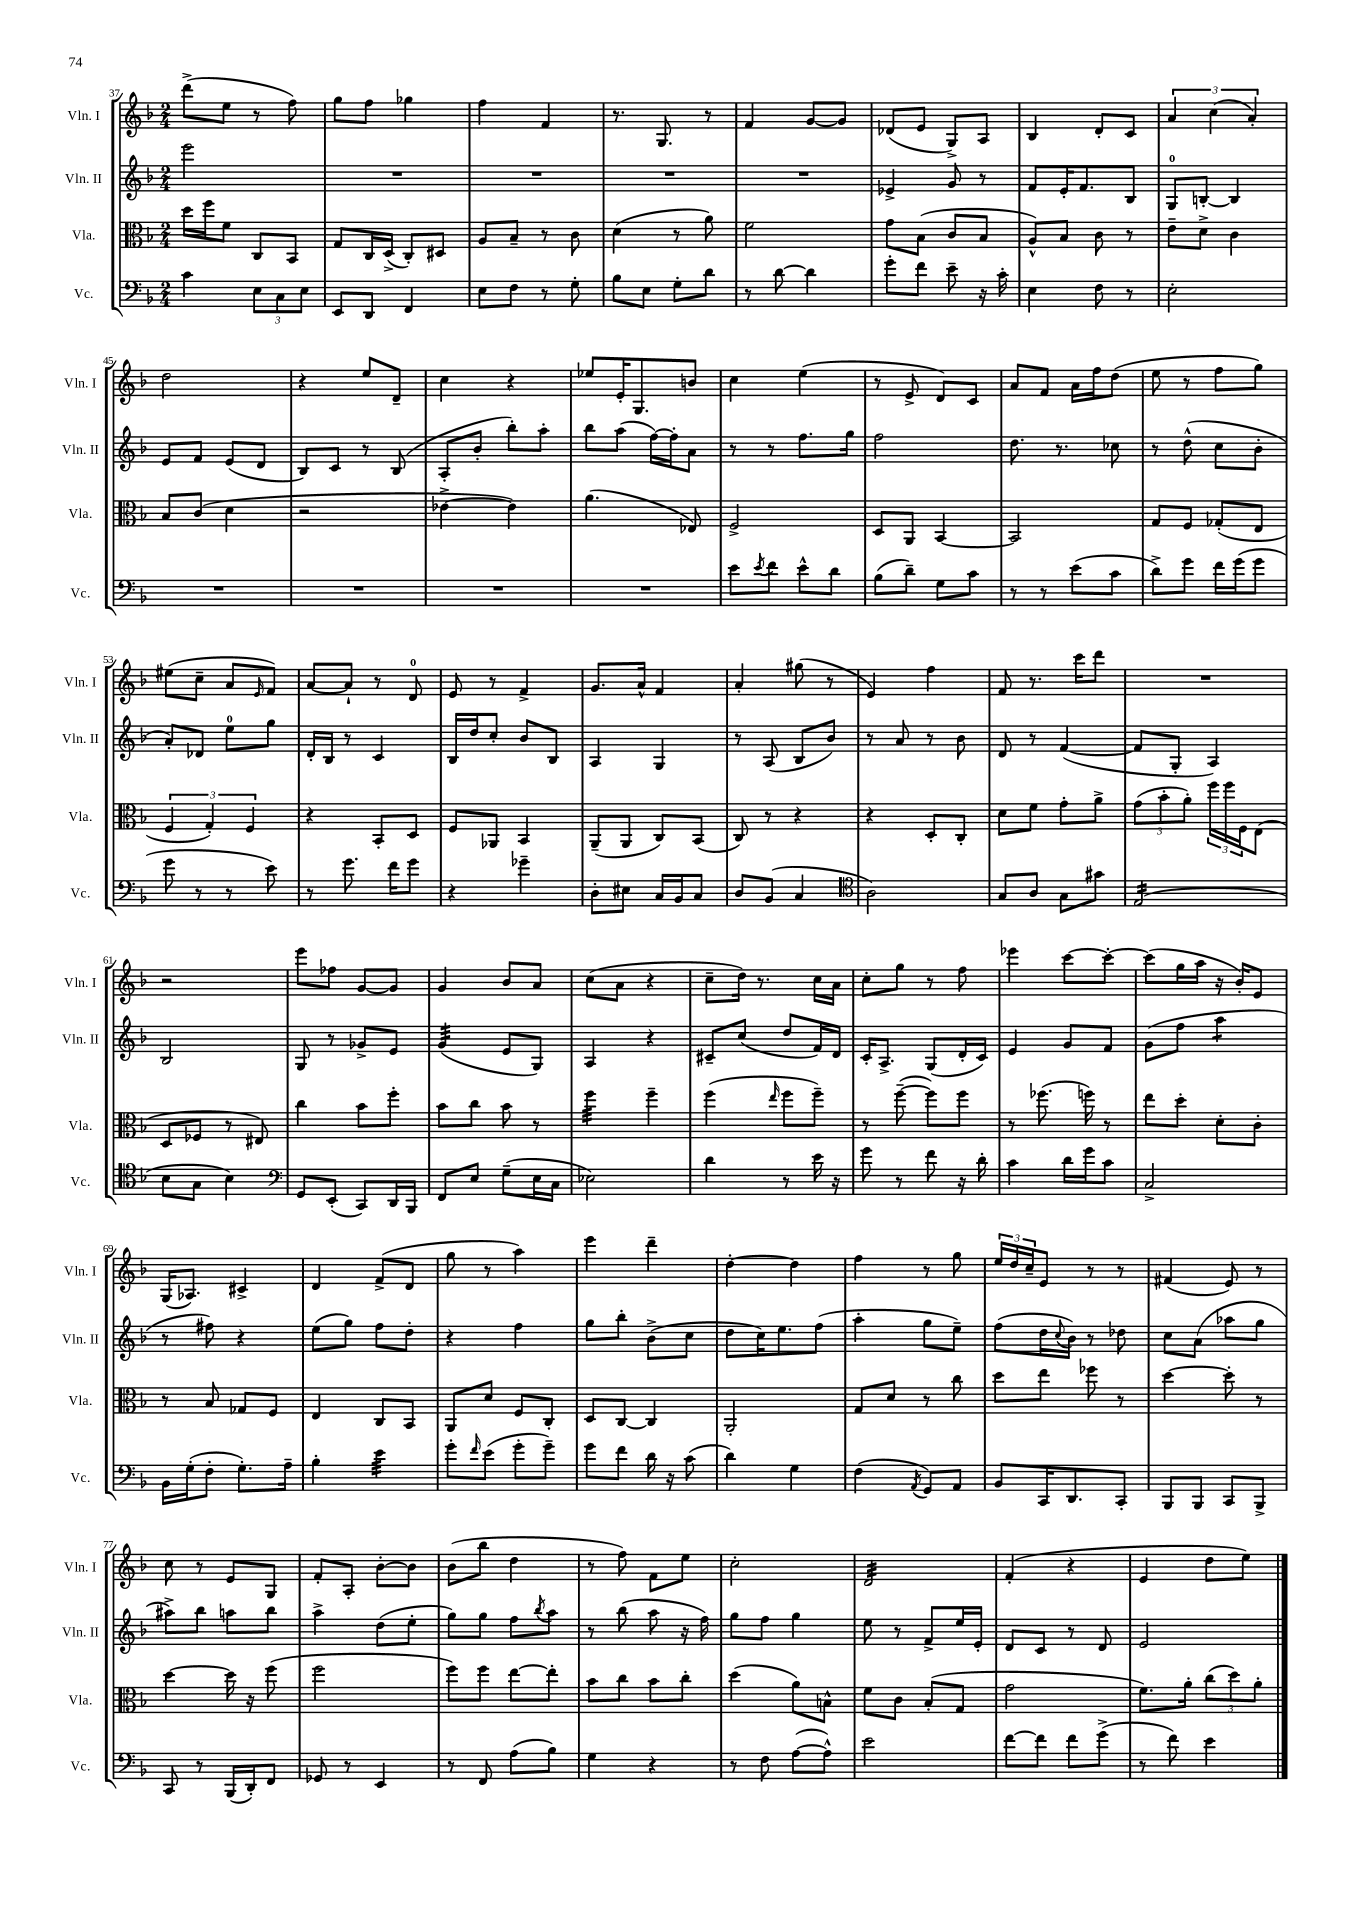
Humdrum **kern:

**kern	**kern	**kern	**kern
*staff4	*staff3	*staff2	*staff1
*clefF4	*clefC3	*clefG2	*clefG2
*k[b-]	*k[b-]	*k[b-]	*k[b-]
*M2/4	*M2/4	*M2/4	*M2/4
4c	16dd	2eee	(8ddd^
.	16ff	.	.
.	8f	.	8ee
12E	8C	.	8r
12C	.	.	.
.	8BB-	.	8ff)
12E	.	.	.
=	=	=	=
8EE	8G	2r	8gg
8DD	16C	.	8ff
.	(16D^	.	.
4FF	8C')	.	4gg-
.	8D#	.	.
=	=	=	=
8E	8A	2r	4ff
8F	8B-~	.	.
8r	8r	.	4f
8G'	8c	.	.
=	=	=	=
8B-	(4d	2r	8.r
8E	.	.	.
.	.	.	8.G
8G'	8r	.	.
8d	8a)	.	8r
=	=	=	=
8r	2f	2r	4f
[8d	.	.	.
4d]	.	.	[8g
.	.	.	8g]
=	=	=	=
8g'	8g	4e-^	(8d-
8f	(8B-	.	8e
8e~	8c	8g	8G^)
16r	8B-	8r	8A
16c'	.	.	.
=	=	=	=
4E	8A^^)	8f	4B-
.	8B-	16e'	.
.	.	8.f	.
8F	8c	.	8d'
8r	8r	8B-	8c
=	=	=	=
2E'	8e~	8G	6a
.	8d^	[8B'	.
.	.	.	(6cc
.	4c	4B]	.
.	.	.	6a')
=	=	=	=
2r	8B-	8e	2dd
.	(8c	8f	.
.	4d	(8e	.
.	.	8d	.
=	=	=	=
2r	2r	8B-)	4r
.	.	8c	.
.	.	8r	8ee
.	.	(8B-	8d~
=	=	=	=
2r	[4e-^	8A'	4cc
.	.	8b-'	.
.	4e-])	8bb-')	4r
.	.	8aa'	.
=	=	=	=
2r	(4.a	8bb-	8ee-
.	.	(8aa	16e'
.	.	.	8.G
.	.	[16ff)	.
.	.	16ff']	.
.	8E-)	8a	8b
=	=	=	=
8e	2F^	8r	4cc
8qe	.	.	.
8f	.	8r	.
8e^^	.	8.ff	(4ee
8d	.	.	.
.	.	16gg	.
=	=	=	=
(8B-	8D	2ff	8r
8d~)	8AA	.	8e^
8G	[4BB-	.	8d)
8c	.	.	8c
=	=	=	=
8r	2BB-]	8.dd	8a
8r	.	.	8f
.	.	8.r	.
(8e	.	.	16a
.	.	.	16ff
8c	.	8cc-	(8dd
=	=	=	=
8d^)	8G	8r	8ee
8g	8F	(8dd^^	8r
16f	(8G-'	8cc	8ff
(16g	.	.	.
8g	8E	8b-'	8gg)
=	=	=	=
8g	6F	8a')	(8ee#
8r	.	8d-	8cc~
.	6G')	.	.
8r	.	8ee	8a
.	6F	.	.
.	.	.	16qqe
8e)	.	8gg	8f)
=	=	=	=
8r	4r	16d'	[8a
.	.	16B-	.
8.g	.	8r	8a`]
.	8BB-'	4c	8r
16f	.	.	.
8g	8D	.	8d
=	=	=	=
4r	8F	16B-	8e
.	.	16dd	.
.	8AA-	8cc'	8r
4g-~	4BB-	8b-	4f^
.	.	8B-	.
=	=	=	=
8D'	(8AA~	4A	8.g
8E#	8AA	.	.
.	.	.	16a^^
16C	8C)	4G	4f
16BB-	.	.	.
8C	(8BB-	.	.
=	=	=	=
8D	8C)	8r	4a'
(8BB-	8r	(8A	.
4C	4r	8B-	(8gg#
.	.	8b-)	8r
=	=	=	=
*clefC4	*	*	*
2A)	4r	8r	4e)
.	.	8a	.
.	8D'	8r	4ff
.	8C'	8b-	.
=	=	=	=
8G	8d	8d	8f
8A	8f	8r	8.r
8G	8g'	([4f	.
.	.	.	16ccc
8g#	8a^	.	8ddd
=	=	=	=
(2E	(12g	8f]	2r
.	12b-'	.	.
.	.	8G'	.
.	12a')	.	.
.	24ff	4A)	.
.	24ff	.	.
.	24F	.	.
.	(8E	.	.
=	=	=	=
8B-	8D	2B-	2r
8G	8F-	.	.
4B-)	8r	.	.
.	8E#)	.	.
=	=	=	=
*clefF4	*	*	*
8GG	4cc	8G	8eee
(8EE'	.	8r	8ff-
8CC)	8b-	8g-^	[8g
16DD	8ff'	8e	8g]
16BBB-	.	.	.
=	=	=	=
8FF	8b-	(4g	4g
8E	8cc	.	.
(8G~	8b-	8e	8b-
16E	8r	8G)	8a
16C	.	.	.
=	=	=	=
2E-)	4ff	4A	(8cc
.	.	.	8a
.	4ff~	4r	4r
=	=	=	=
4d	(4ff	8c#~	8cc~
.	.	(8cc	16dd)
.	.	.	8.r
.	16qqee	.	.
8r	8ff	8dd	.
16e	8ff~)	16f)	16cc
16r	.	16d	16a
=	=	=	=
8g	8r	16c'	8cc'
.	.	8.A^	.
8r	([8ff~	.	8gg
8f	8ff])	(8G	8r
16r	8ff	16d'	8ff
16d'	.	16c)	.
=	=	=	=
4c	8r	4e	4eee-
.	(8.ff-	.	.
16d	.	8g	[8ccc
16g	16ff)	.	.
8c	8r	8f	8ccc'_
=	=	=	=
2C^	8ee	(8g	(8ccc]
.	8dd'	8ff	16gg
.	.	.	16aa
.	8d'	4aa	16r
.	.	.	16b-')
.	8c'	.	8e
=	=	=	=
16BB-	8r	8r	(16G
(16G'	.	.	8.A-)
8F'	8B-	8ff#)	.
8.G')	8G-	4r	4c#^
.	8F	.	.
16A~	.	.	.
=	=	=	=
4B-'	4E	(8ee	4d
.	.	8gg)	.
4e	8C	8ff	(8f^
.	8BB-	8dd'	8d
=	=	=	=
8g'	8AA	4r	8gg
16qqf	.	.	.
(8e	8d	.	8r
8g'	8F	4ff	4aa)
8g~)	8C'	.	.
=	=	=	=
8g	8D	8gg	4eee
8f	[8C	8bb-'	.
16d	4C]	(8b-^	4ddd~
16r	.	.	.
(8c	.	8cc	.
=	=	=	=
4d)	2AA'	8dd	[4dd'
.	.	16cc)	.
.	.	8.ee	.
4G	.	.	4dd]
.	.	(8ff	.
=	=	=	=
(4F	8G	4aa'	4ff
.	8d	.	.
8qAA	.	.	.
8GG)	8r	8gg	8r
8AA	8cc	8ee~)	8gg
=	=	=	=
8BB-	8dd	(8ff	24ee
.	.	.	24dd
.	.	.	24cc~
16CC	8ee	16dd	8e
.	.	8qqcc	.
8.DD	.	16b-)	.
.	8ff-	8r	8r
8CC'	8r	8dd-	8r
=	=	=	=
8BBB-	[4dd	8cc	(4f#
8BBB-	.	(8a	.
8CC	8dd']	8aa-	8e)
8BBB-^	8r	8gg	8r
=	=	=	=
8CC	[4dd	8aa#^)	8cc
8r	.	8bb-	8r
(16BBB-	16dd]	8aa	8e
16DD')	16r	.	.
8FF	(8ff	8bb-	8G
=	=	=	=
8GG-	2ff	4aa^	8f'
8r	.	.	8A'
4EE	.	(8dd	[8b-'
.	.	8ee'	8b-]
=	=	=	=
8r	8ff)	8gg)	(8b-
8FF	8ff	8gg	8bb-
(8A	[8ee	8ff	4dd
.	.	8qbb-	.
8B-)	8ee']	8aa	.
=	=	=	=
4G	8b-	8r	8r
.	8cc	(8bb-	8ff)
4r	8b-	8aa	8f
.	8cc'	16r	8ee
.	.	16ff)	.
=	=	=	=
8r	(4dd	8gg	2cc'
8F	.	8ff	.
([8A	8a)	4gg	.
8A^^])	8B^^	.	.
=	=	=	=
2e	8f	8ee	2d
.	8c	8r	.
.	(8B-'	8f^	.
.	8G	16ee	.
.	.	16e'	.
=	=	=	=
[8f	2g	8d	(4f'
8f]	.	8c	.
8f	.	8r	4r
(8g^	.	8d	.
=	=	=	=
8r	8.f)	2e	4e
8f)	.	.	.
.	16a'	.	.
4e	(12cc	.	8dd
.	12dd)	.	.
.	.	.	8ee)
.	12a'	.	.
==	==	==	==
*-	*-	*-	*-
